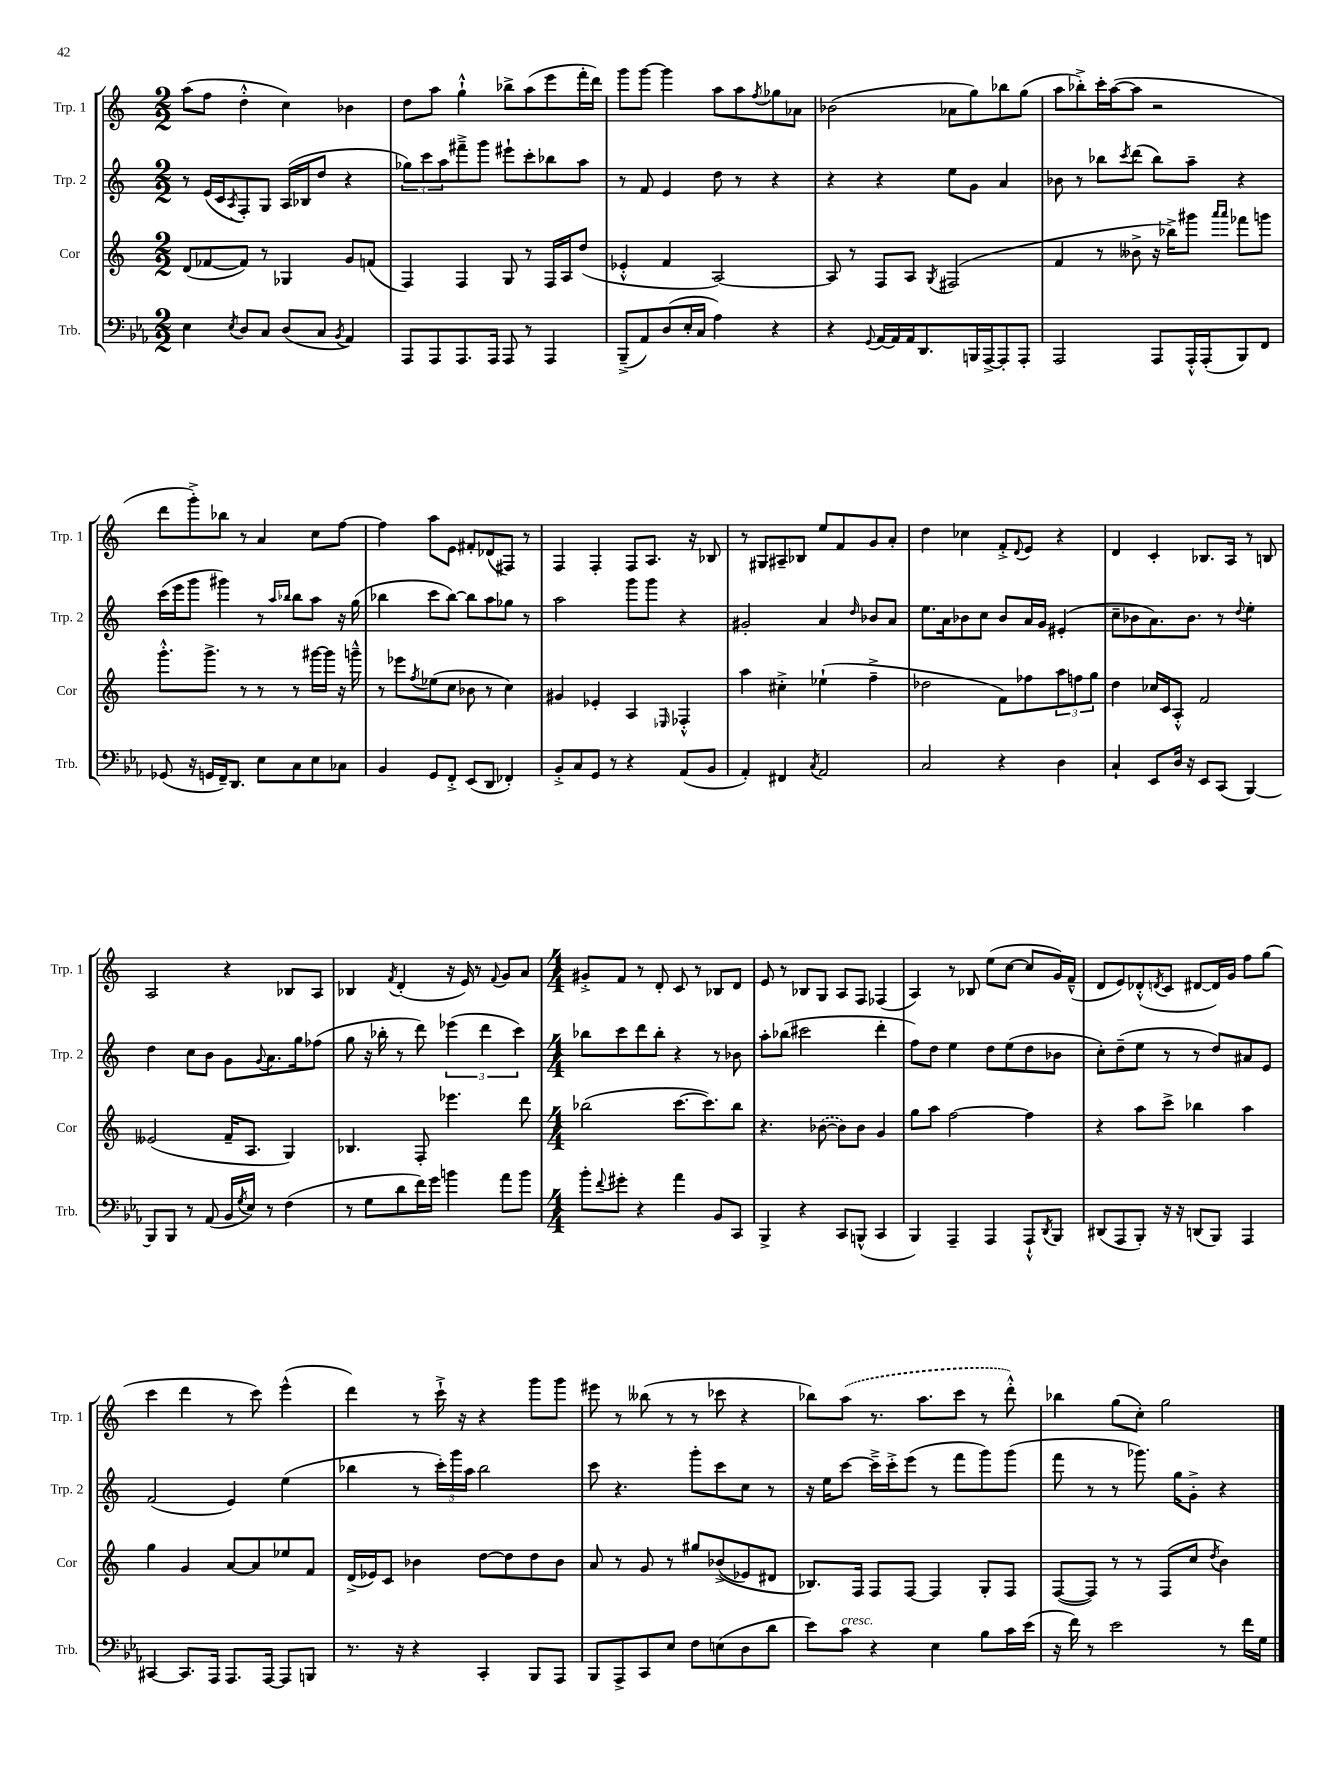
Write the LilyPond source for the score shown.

<<
\new StaffGroup <<
\new Staff = "s0" \with { instrumentName = "Trp. 1" shortInstrumentName = "Trp. 1" } {
    \clef treble \key c \major \numericTimeSignature \time 2/2
    a''8( f''8 d''4-.-^ c''4) bes'4 |
    d''8 a''8 g''4-!-^ bes''8-> a''8( e'''8 f'''16-. d'''16) |
    g'''8 g'''8~ g'''4 a''8 a''8 \acciaccatura { f''8 } ges''8 aes'8 |
    bes'2( aes'8 g''8) bes''8 g''8( |
    a''8 bes''8-.->) c'''16-. a''16~( a''8 r2 |
    d'''8 g'''8-.->) bes''8 r8 a'4 c''8 f''8~ |
    f''4 a''8 e'8 fis'8-. des'8( fis8) r8 |
    f4 f4-. f8 a8. r16 bes8 |
    r8 gis8 ais8-- bes8 e''8 f'8 g'8 a'8-. |
    d''4 ces''4 f'8-.-> \appoggiatura { d'8 } e'8 r4 |
    d'4 c'4-. bes8. a16 r8 b8 |
    a2 r4 bes8 a8 |
    bes4 \acciaccatura { f'8 } d'4-.( r16 e'16) r8 \appoggiatura { f'8 } g'8 a'8 |
    \numericTimeSignature \time 4/4 gis'8-.-> f'8 r8 d'8-. c'8 r8 bes8 d'8 |
    e'8 r8 bes8 g8 a8 f8 fes4( |
    a4) r8 bes8 e''8( c''8~ c''8 g'16) f'16---^( |
    d'8 e'8) des'8-.-^( \acciaccatura { d'8 } c'8 dis'8~ dis'16) g'16 f''8 g''8( |
    c'''4 d'''4 r8 c'''8) e'''4-^( |
    d'''4) r8 c'''16-!-> r16 r4 g'''8 g'''8 |
    eis'''8 r8 beses''8( r8 r8 ces'''8 r4 |
    bes''8) \once \slurDashed a''8( r8. a''8. c'''8 r8 d'''8-.-^) |
    bes''4 g''8( c''8-.) g''2 \bar "|." |
}
\new Staff = "s1" \with { instrumentName = "Trp. 2" shortInstrumentName = "Trp. 2" } {
    \clef treble \key c \major \numericTimeSignature \time 2/2
    r8 e'16( c'16 \acciaccatura { a8 } f8-.) g8 a16( bes16 d''8 r4 |
    \tuplet 3/2 { ges''8) c'''8 a''8 } fis'''8---> g'''8 eis'''8-! c'''8-. bes''8 a''8 |
    r8 f'8 e'4 d''8 r8 r4 |
    r4 r4 e''8 g'8 a'4 |
    bes'8 r8 bes''8 \acciaccatura { c'''8 } d'''8( bes''8) a''8-- r4 |
    c'''16( e'''16 g'''8 gis'''4) r8 \grace { a''16 bes''16 } bes''8 a''8 r16 g''16( |
    bes''4 c'''8 bes''8~) bes''8 a''8 ges''8 r8 |
    a''2 g'''8 g'''8 r4 |
    gis'2-. a'4 \grace { d''16 } bes'8 a'8 |
    e''8. a'16 bes'8 c''8 bes'8 a'16 g'16 eis'4-.( |
    c''8-- bes'8 a'8.) bes'8. r8 \appoggiatura { d''8 } e''4-. |
    d''4 c''8 b'8 g'8 \appoggiatura { g'8 } a'8. g''16 fes''8( |
    g''8 r16 bes''16-. r8 d'''8) \tuplet 3/2 { ees'''4( d'''4 c'''4) } |
    \numericTimeSignature \time 4/4 bes''8 c'''8 d'''8 bes''8-. r4 r8 bes'8 |
    a''8-. bes''8( cis'''2 d'''4-. |
    f''8) d''8 e''4 d''8 e''8( d''8 bes'8 |
    c''8-.) d''8--( e''8 r8 r8 d''8) ais'8 e'8 |
    f'2( e'4) e''4( |
    bes''4 r8 \tuplet 3/2 { c'''16-.) g'''16 a''16 } bes''2 |
    c'''8 r4. g'''8-. c'''8 c''8 r8 |
    r16 e''16 c'''8~ c'''16---> c'''16-.-> e'''8( r8 f'''8 g'''8) g'''8( |
    f'''8 r8 r8 ges'''8.) g''16 g'8-.-> r4 \bar "|." |
}
\new Staff = "s2" \with { instrumentName = "Cor" shortInstrumentName = "Cor" } {
    \clef treble \key c \major \numericTimeSignature \time 2/2
    d'8( fes'8~ fes'8) r8 ges4 g'8 f'8( |
    f4) f4 g8 r8 f16 a16 d''8( |
    ees'4-.-^ f'4 a2~) |
    a8 r8 f8 a8 \acciaccatura { g8 } fis2( |
    f'4 r8 beses'8-> r16 bes''16->) gis'''8 \grace { a'''16 a'''16 } fes'''8 g'''8 |
    g'''8.-.-^ g'''8.-> r8 r8 r8 gis'''16~ gis'''16 r16 g'''16---^ |
    r8 ees'''8 \acciaccatura { f''8 } ees''8( c''8 bes'8 r8 c''4) |
    gis'4 ees'4-. a4 \grace { ees16 } fes4-.-^ |
    a''4 cis''4-.-> ees''4-!( f''4---> |
    des''2 f'8) fes''8 \tuplet 3/2 { a''8 f''8 g''8 } |
    d''4 ces''16 c'16 a8-.-^ f'2 |
    eeses'2( f'16-- a8. g4) |
    bes4. f8-. ees'''4. d'''8 |
    \numericTimeSignature \time 4/4 bes''2( c'''8.~ c'''8.) bes''8 |
    r4. \once \slurDashed bes'8~( bes'8) bes'8 g'4 |
    g''8 a''8 f''2~ f''4 |
    r4 a''8 c'''8-> bes''4 a''4 |
    g''4 g'4 a'8~ a'8 ees''8 f'8 |
    d'16->( ees'16) c'8 bes'4 d''8~ d''8 d''8 bes'8 |
    a'8 r8 g'8 r8 gis''8 bes'8->(\( ees'8) dis'8 |
    bes8.\) f16 f8 f8~ f4 g8-. f8 |
    f8~( f8) r8 r8 f8( c''8 \acciaccatura { d''8 } b'4) \bar "|." |
}
\new Staff = "s3" \with { instrumentName = "Trb." shortInstrumentName = "Trb." } {
    \clef bass \key ees \major \numericTimeSignature \time 2/2
    ees4 \acciaccatura { ees8 } d8 c8 d8( c8 \acciaccatura { bes,8 } aes,4) |
    aes,,8 aes,,8 aes,,8. aes,,16 aes,,8 r8 aes,,4 |
    bes,,8--->( aes,8) d8( ees16-. c16 aes4) r4 |
    r4 \appoggiatura { g,8 } aes,16~ aes,16 aes,16 d,8. b,,16 aes,,16~-> aes,,8-. aes,,8-. |
    aes,,2 aes,,8 aes,,16-.-^ aes,,16-.( bes,,8) f,8 |
    ges,8( r16 g,16 f,16--) d,8. ees8 c8 ees8 ces8 |
    bes,4 g,8 f,8-.-> ees,8( d,8 fes,4-.) |
    bes,8-.-> c8 g,8 r8 r4 aes,8( bes,8 |
    aes,4-.) fis,4 \acciaccatura { c8 } aes,2 |
    c2 r4 d4 |
    c4-! ees,8 d16 r16 ees,8 c,8( bes,,4~) |
    bes,,8 bes,,8 r8 aes,8( bes,16 \acciaccatura { g8 } ees16) r8 f4( |
    r8 g8 d'8 f'16) g'16 b'4 aes'8 b'8 |
    \numericTimeSignature \time 4/4 bes'8-. \appoggiatura { f'8 } gis'8-. r4 aes'4 bes,8 c,8 |
    bes,,4-> r4 c,8 b,,8-^( c,4 |
    bes,,4) aes,,4-- aes,,4 aes,,8-!-^ \acciaccatura { d,8 } bes,,8 |
    dis,8( aes,,8 bes,,8-.) r16 r16 d,8( bes,,8) aes,,4 |
    cis,4~ cis,8. aes,,16 aes,,8. aes,,16~ aes,,8 b,,8 |
    r8. r16 r4 c,4-. bes,,8 aes,,8 |
    bes,,8 aes,,8-> c,8 ees8 f8 e8( d8 d'8 |
    ees'8) c'8^\markup { \italic "cresc." } r4 ees4 bes8 c'16 ees'16( |
    r16 f'16) r8 ees'2 r8 f'16 g16 \bar "|." |
}
>>
>>
\layout { \context { \Score \remove "Bar_number_engraver" } }
